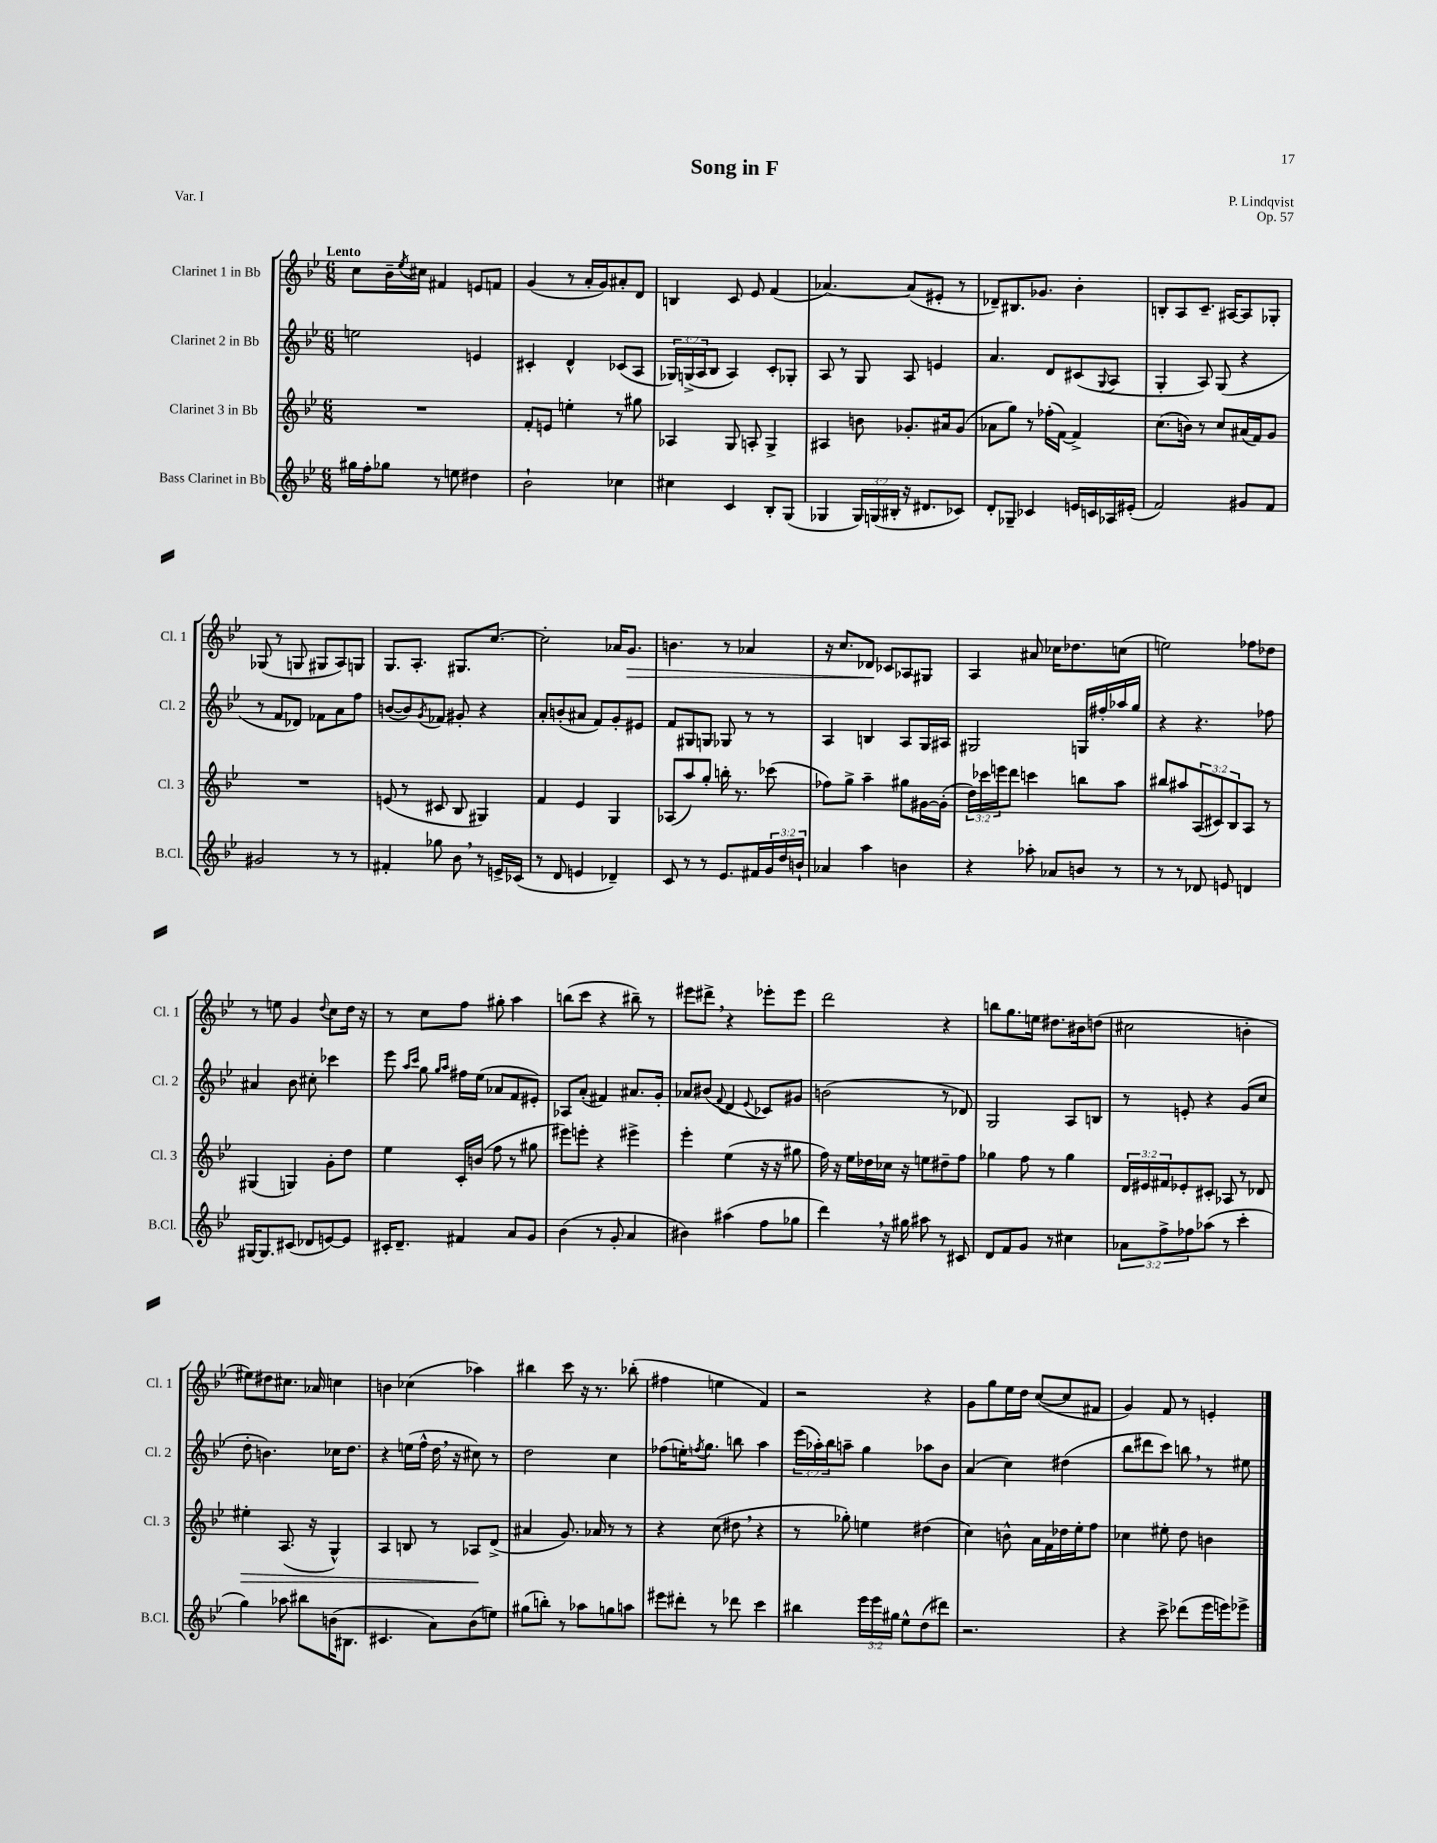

**kern	**kern	**dynam	**kern	**kern	**dynam
*part4	*part3	*part3	*part2	*part1	*part1
*staff4	*staff3	*staff3	*staff2	*staff1	*staff1
*I"Bass Clarinet in Bb	*I"Clarinet 3 in Bb	*	*I"Clarinet 2 in Bb	*I"Clarinet 1 in Bb	*
*I'B.Cl.	*I'Cl. 3	*	*I'Cl. 2	*I'Cl. 1	*
*clefG2	*clefG2	*	*clefG2	*clefG2	*
*k[b-e-]	*k[b-e-]	*	*k[b-e-]	*k[b-e-]	*
*M6/8	*M6/8	*	*M6/8	*M6/8	*
=1	=1	=1	=1	=1	=1
!	!	!	!	!LO:TX:a:B:t=Lento	!
16gg#X\LL	2.r	.	2een\	8cc\L	.
16ff'\J	.	.	.	.	.
8gg-X\J	.	.	.	16b-~\L	.
.	.	.	.	8qee-/	.
.	.	.	.	16cc#X\JJ	.
8r	.	.	.	4f#X/	.
8een\	.	.	.	.	.
4dd#X\	.	.	4en/	8en/L	.
.	.	.	.	8fn/J	.
=2	=2	=2	=2	=2	=2
2b-`\	8f'/L	.	4c#X'/	(4g/	.
.	8en/J	.	.	.	.
.	4een'\	.	4d^^/	8r	.
.	.	.	.	16a'/LL	.
.	.	.	.	16g/J)	.
4cc-X\	8r	.	(8c-X/L	8a#X'/	.
.	8gg#X\	.	8A/J	8d/J	.
=3	=3	=3	=3	=3	=3
4cc#X\	4A-X/	.	24G-X/LL)	4Bn/	.
.	.	.	(24Gn^/	.	.
.	.	.	24A/J	.	.
.	.	.	8B-/J	.	.
4c/	8G/	.	4A/)	8c/	.
.	8An'/	.	.	8e-/	.
8B-'/L	4G^/	.	8c'/L	(4f/	.
(8G/J	.	.	8G-X'/J	.	.
=4	=4	=4	=4	=4	=4
4G-X/	4A#X/	.	8A/	[4.a-X/)	.
.	.	.	8r	.	.
24G-/LL)	8bn\	.	8G/	.	.
(24Gn/	.	.	.	.	.
24B#X'/JJ	.	.	.	.	.
16r	8.g-X'/L	.	8A/	(8a-/L]	.
8.d#X/L	.	.	.	.	.
.	.	.	4en/	8e#X'/J	.
.	16a#X/k	.	.	.	.
8c-X/J)	(8g-/J	.	.	8r	.
=5	=5	=5	=5	=5	=5
8d'/L	8a-X\L	.	4.a/	8d-X~/L)	.
8G-X~/J	8gg\J)	.	.	8.B#X/	.
4c-X/	8r	.	.	.	.
.	.	.	.	8.g-X/J	.
.	(16ff-X'\LL	.	8d/L	.	.
.	[16f\JJ)	.	.	.	.
16en/LL	4f^/]	.	(8c#X/	4b-'\	.
16cn/	.	.	.	.	.
.	.	.	8qqG/	.	.
16A-X/	.	.	8A/J	.	.
(16e#X'/JJ	.	.	.	.	.
=6	=6	=6	=6	=6	=6
2f/)	(8.cc\L	.	4G'/	8Bn'/L	.
.	.	.	.	8A/	.
.	16bn\Jk)	.	.	.	.
.	8r	.	8A/)	8.c~/J	.
.	8cc/L	.	(8G/	.	.
.	.	.	.	[16A#X/KL	.
8g#X/L	(16a#X/L	.	4r	8A#/]	.
.	16f/J)	.	.	.	.
8f/J	8g/J	.	.	8G-X'/J	.
!!LO:LB:g=z
=7	=7	=7	=7	=7	=7
2g#X/	2.r	.	8r	(8G-X/	.
.	.	.	8f/L	8r	.
.	.	.	8d-X/J)	8Gn/	.
.	.	.	8f-X\L	8G#X/L	.
8r	.	.	8a\	8A/)	.
8r	.	.	8ff\J	8Gn/J	.
=8	=8	=8	=8	=8	=8
4f#X'/	(8en/	.	([8bn/L	8.G/L	.
.	8r	.	8b/])	.	.
.	.	.	.	8.A'/J	.
.	.	.	8qg/	.	.
8gg-X\	8c#X/	.	8f-X/J	.	.
8b-,\	8B-/	.	8g#X'/	8.G#X/L	.
8r	4G#X/)	.	4r	.	.
.	.	.	.	[8.cc/J	.
16en^/LL	.	.	.	.	.
(16c-X/JJ	.	.	.	.	.
=9	=9	=9	=9	=9	=9
8r	4f/	.	8a'/L	2cc'\]	.
8d/	.	.	(8bn'/	.	.
4en/	4e-/	.	8a#X/J	.	.
.	.	.	8f/L)	.	.
4d-X~/)	4G/	.	8g'/	16a-X/KL	.
!	!	!	!	!	!LO:HP:b
.	.	.	.	8.g/J	>
.	.	.	8e#X/J	.	.
=10	=10	=10	=10	=10	=10
8c/	(8A-X/L	.	8f/L	4.bn\	.
8r	8aa/)	.	8G#X/	.	.
8r	8gg'/J	.	8Gn/J	.	.
8.e-/L	16bbn'\	.	8G-X/	8r	.
.	8.r	.	.	.	.
.	.	.	8r	4a-X/	.
16f#X/L	.	.	.	.	.
24g/	(8ccc-X\	.	8r	.	.
24dd/	.	.	.	.	.
24bn`/JJ	.	.	.	.	.
=11	=11	=11	=11	=11	=11
4a-X/	8ff-X\L)	.	4A/	16r	.
.	.	.	.	8.cc/L	.
.	8gg^\J	.	.	.	.
4aa\	4aa~\	.	4Bn/	8d-X/J	.
.	.	.	.	8c-X/L	]
4bn\	8gg#X\L	.	8A/L	8A-X/	.
.	[16g#X\L	.	16G/L	8G#X/J	.
.	(16g#'\JJ]	.	16A#X/JJ	.	.
=12	=12	=12	=12	=12	=12
4r	24dd\LL)	.	2G#X/	4A/	.
.	24ccc-X\	.	.	.	.
.	24eeen\J	.	.	.	.
.	8ddd\J	.	.	.	.
8aa-X'\	4cccn\	.	.	8a#X/	.
8a-X/L	.	.	.	16cc-X\KL	.
.	.	.	.	8.dd-X\	.
8bn/J	8bbn\L	.	16Gn/LL	.	.
.	.	.	16ff#X'/	.	.
8r	8aa\J	.	16aa-X/	(8ccn\J	.
.	.	.	16gg/JJ	.	.
=13	=13	=13	=13	=13	=13
8r	8bb#X/L	.	4r	2een\)	.
8r	8aa#X/	.	.	.	.
8d-X/	(12A/	.	4.r	.	.
.	12c#X/)	.	.	.	.
8en/	.	.	.	.	.
.	12B-/	.	.	.	.
4dn/	8A/J	.	.	8ff-X\L	.
.	8r	.	8ff-X\	8dd-X\J	.
!!LO:LB:g=z
=14	=14	=14	=14	=14	=14
[16G#X/KL	(4G#X/	.	4a#X/	8r	.
8.G#/]	.	.	.	.	.
.	.	.	.	8een\	.
(8c#X/J	4Gn/)	.	8b-\	4g/	.
8d-X/L	.	.	8cc#X'\	.	.
.	.	.	.	8qqdd/	.
[8en/)	8g'\L	.	4ccc-X\	8cc\L	.
8e/J]	8dd\J	.	.	16dd\Jk	.
.	.	.	.	16r	.
=15	=15	=15	=15	=15	=15
16c#X'/KL	4ee-\	.	8eee-\	8r	.
8.d~/J	.	.	.	.	.
.	.	.	16qqaa/LL	.	.
.	.	.	16qqccc/JJ	.	.
.	.	.	8gg\	8cc\L	.
.	.	.	16qqgg/LL	.	.
.	.	.	16qqaa/JJ	.	.
4f#X/	16c'/LL	.	16ff#X\LL	8ff\J	.
.	(16bn/JJ	.	(16ee-\JJ	.	.
.	8ff\	.	8a-X/L	8gg#X'\	.
8a/L	8r	.	8f/	4aa\	.
8g/J	8gg#X\	.	8e#X'/J)	.	.
=16	=16	=16	=16	=16	=16
(4b-\	8eee#X\L)	.	8A-X/L	(8bbn\L	.
.	8eeen'\J	.	(8a'/J	8ccc\J	.
8r	4r	.	4f#X/)	4r	.
8g'/	.	.	.	.	.
4a/	4eee#X^\	.	8.a#X/L	8bb#X~\)	.
.	.	.	.	8r	.
.	.	.	16g'/Jk	.	.
=17	=17	=17	=17	=17	=17
4b#X\)	4eee-'\	.	8a-X/L	8eee#X\L	.
.	.	.	(8b#X/J	8ddd#X^,\J	.
.	.	.	8qqf/	.	.
(4aa#X\	(4ee-\	.	4d/	4r	.
.	.	.	8qqe-/	.	.
8ff\L	16r	.	8c-X/L)	8eee-X'\L	.
.	16r	.	.	.	.
8gg-X\J	8gg#X\	.	8g#X/J	8eee-\J	.
=18	=18	=18	=18	=18	=18
4ddd,\)	16ff\)	.	(2bn\	2ddd\	.
.	16r	.	.	.	.
.	16ee-\LL	.	.	.	.
.	16dd-X\	.	.	.	.
16r	16cc-X\JJ	.	.	.	.
16gg#X\	16r	.	.	.	.
8aa#X\	8een\L	.	.	.	.
8r	8dd#X~\	.	8r	4r	.
8c#X/	8ff\J	.	8d-X/)	.	.
=19	=19	=19	=19	=19	=19
8d/L	4gg-X\	.	2G/	8bbn\L	.
8f/	.	.	.	8.gg\	.
8g/J	8ff\	.	.	.	.
.	.	.	.	16een\Jk	.
8r	8r	.	.	8.dd#X\L	.
4cc#X\	4gg-\	.	8A/L	.	.
.	.	.	.	16b#X\k	.
.	.	.	8Bn/J	(8ddn\J	.
=20	=20	=20	=20	=20	=20
12a-X\L	24d/LL	.	8r	2cc#X\	.
.	24e#X/	.	.	.	.
12ff^\	24f#X/J	.	.	.	.
.	8e-X'/	.	8en'/	.	.
12ff-X\	.	.	.	.	.
(8aa-X\J	8c#X'/J	.	4r	.	.
8r	8A-X/	.	.	.	.
4ccc'\	8r	.	(8g/L	4bn'\	.
.	8d-X/	.	8cc/J	.	.
!!LO:LB:g=z
=21	=21	=21	=21	=21	=21
!	!	!LO:HP:b	!	!	!
4gg\)	4ee#X'\	>	8dd'\	8ee#X\L)	.
.	.	.	4.bn\)	8dd#X\	.
8aa-X\	(8.A/	.	.	8.cc#X\J	.
8bb#X\L	.	.	.	.	.
.	16r	.	.	16a-X/	.
(16bn\K	4G^^/)	.	16cc-X\KL	4ccn\	.
8.B#X\J	.	.	8.dd\J	.	.
=22	=22	=22	=22	=22	=22
4.c#X/	4A/	.	4r	4bn\	.
.	8Bn/	.	(16een\LL	(4cc-X\	.
.	.	.	16ff^^\JJ	.	.
8a\L)	8r	.	16dd,\	.	.
.	.	.	16r	.	.
(8b-\	8A-X/L	.	8cc#X\)	4aa-X\)	.
8een\J)	(8d^/J	]	8r	.	.
=23	=23	=23	=23	=23	=23
(8gg#X\L	4a#X/	.	2dd\	4bb#X\	.
8bbn'\J)	.	.	.	.	.
8r	8.g/)	.	.	8ccc\	.
8aa-X\L	.	.	.	16r	.
.	16a-X/	.	.	8.r	.
8ggn\	8r	.	4cc\	.	.
8aan\J	8r	.	.	(8bb-X'\	.
=24	=24	=24	=24	=24	=24
8eee#X\L	4r	.	(8ff-X\L	4ff#X\	.
8ddd#X'\J	.	.	16een'\K)	.	.
.	.	.	8qffn/	.	.
.	.	.	8.gg\J	.	.
8r	(8cc\	.	.	4een\	.
8ddd-X\	8dd#X,\	.	8bbn\	.	.
4ccc\	4r	.	4aa\	4f/)	.
=25	=25	=25	=25	=25	=25
4bb#X\	8r	.	(24eee-\LL	2r	.
.	.	.	24aa-X'\)	.	.
.	.	.	24bb-\J	.	.
.	8gg-X'\)	.	8aan~\J	.	.
24eee-\LL	4een\	.	4gg\	.	.
24eee-\	.	.	.	.	.
24gg#X\JJ	.	.	.	.	.
8ee-^^\L	.	.	.	.	.
(8dd\	(4dd#X\	.	8aa-X\L	4r	.
8ddd#X\J)	.	.	8b-\J	.	.
=26	=26	=26	=26	=26	=26
2.r	4cc\)	.	(4a/	8g\L	.
.	.	.	.	8gg\	.
.	8bn^^\	.	4cc\)	16ee-\L	.
.	.	.	.	16dd\JJ	.
.	16a\LL	.	.	([8cc/L	.
.	16f\	.	.	.	.
.	16dd-X\	.	(4dd#X\	8cc/]	.
.	16ee-'\J	.	.	.	.
.	8ff\J	.	.	8f#X/J	.
=27	=27	=27	=27	=27	=27
4r	4cc-X\	.	8bb-\L	4g/)	.
.	.	.	8ddd#X\	.	.
8ccc^\	8ee#X'\	.	8ccc\J)	8f/	.
(8ddd-X\L	8dd\	.	8bbn,\	8r	.
16eee-\L	4bn\	.	8r	4en'/	.
16eeen\J)	.	.	.	.	.
8eee-X^\J	.	.	8ee#X\	.	.
==	==	==	==	==	==
*-	*-	*-	*-	*-	*-
